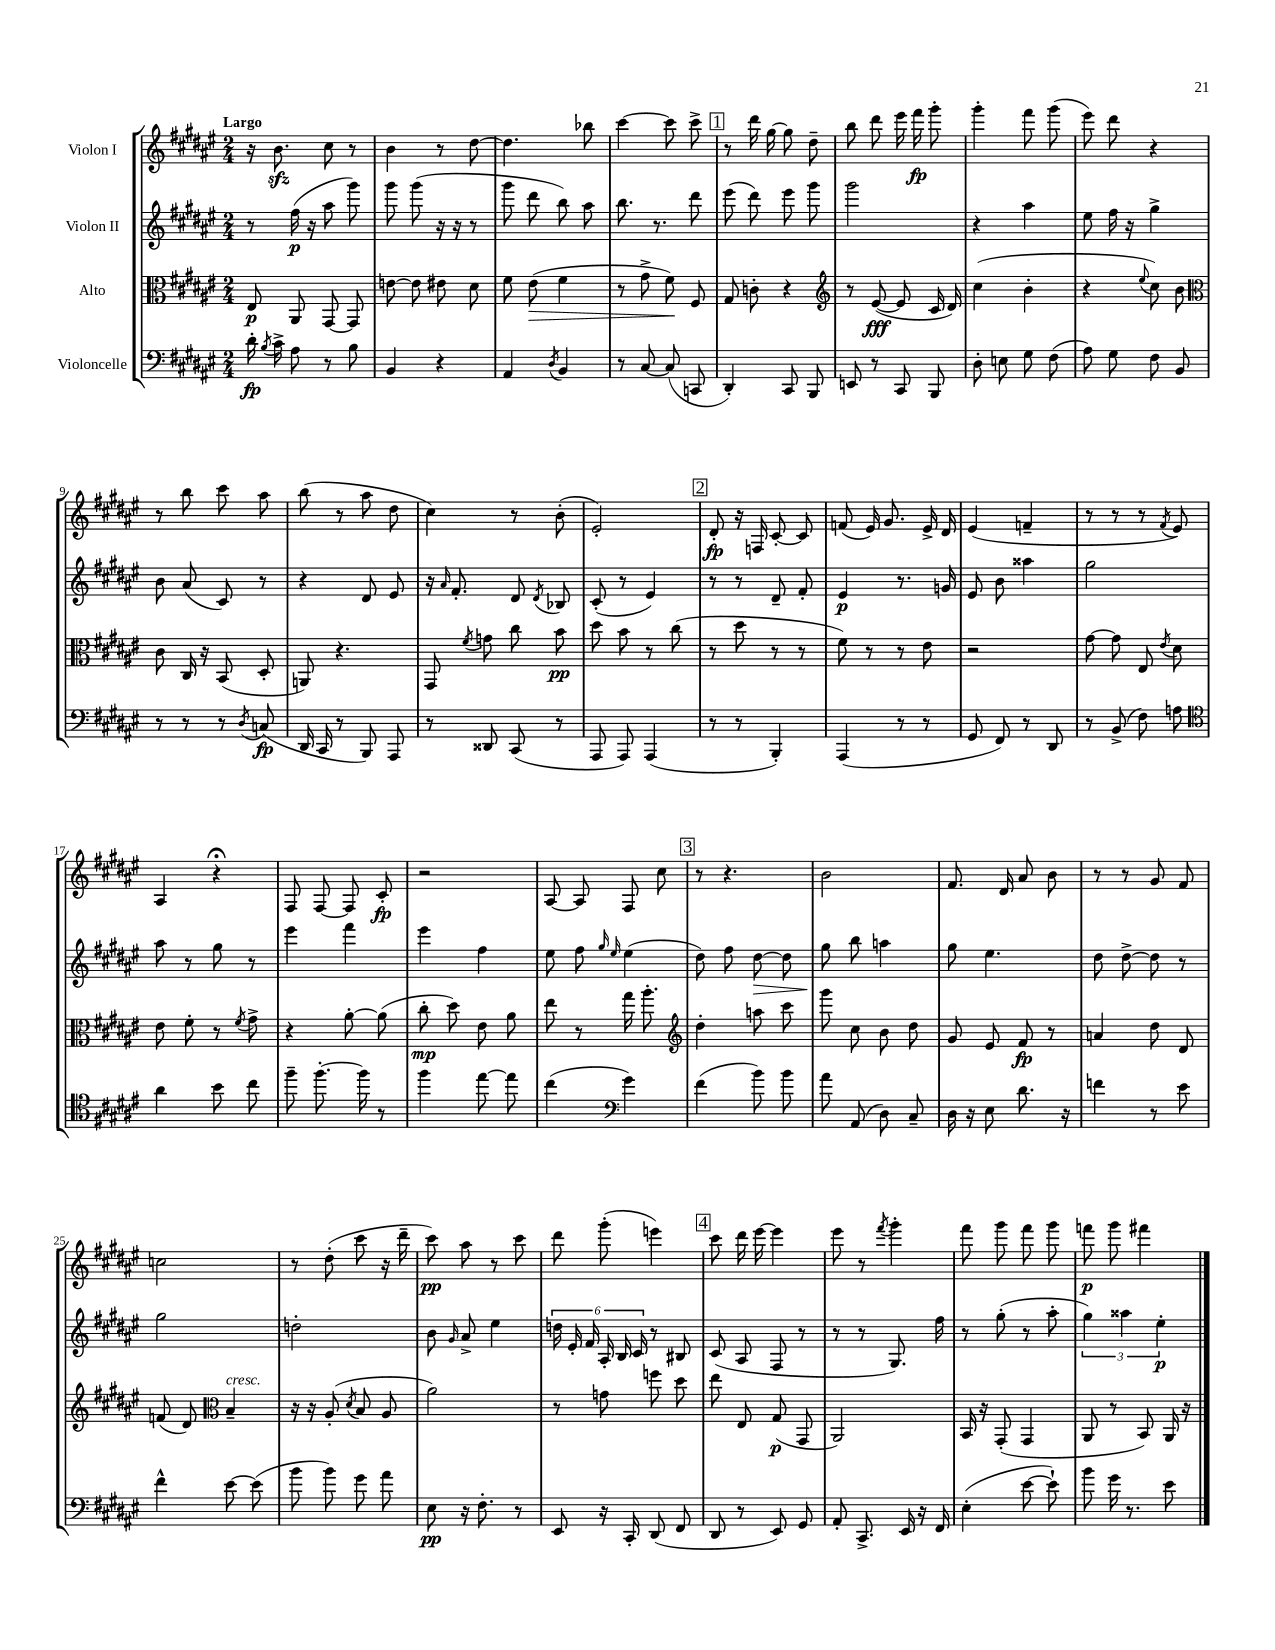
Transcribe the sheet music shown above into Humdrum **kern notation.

**kern	**dynam	**kern	**dynam	**kern	**dynam	**kern	**dynam
*part4	*part4	*part3	*part3	*part2	*part2	*part1	*part1
*staff4	*staff4	*staff3	*staff3	*staff2	*staff2	*staff1	*staff1
*I"Violoncelle	*	*I"Alto	*	*I"Violon II	*	*I"Violon I	*
*clefF4	*	*clefC3	*	*clefG2	*	*clefG2	*
*k[f#c#g#d#a#e#]	*	*k[f#c#g#d#a#e#]	*	*k[f#c#g#d#a#e#]	*	*k[f#c#g#d#a#e#]	*
*M2/4	*	*M2/4	*	*M2/4	*	*M2/4	*
=1	=1	=1	=1	=1	=1	=1	=1
!	!	!	!	!	!	!LO:TX:a:B:t=Largo	!
16d#'\	fp	8E#/	p	8r	.	16r	.
8qB/	.	.	.	.	.	.	.
16c#^\	.	.	.	.	.	8.bzz\	.
8A#\	.	8AA#/	.	(16ff#\	p	.	.
.	.	.	.	16r	.	.	.
8r	.	[8GG#/	.	8aa#\	.	8cc#\	.
8B\	.	8GG#/]	.	8ggg#\)	.	8r	.
=2	=2	=2	=2	=2	=2	=2	=2
4BB/	.	[8en\	.	8ggg#\	.	4b\	.
.	.	8e\]	.	(8ggg#\	.	.	.
4r	.	8e#X\	.	16r	.	8r	.
.	.	.	.	16r	.	.	.
.	.	8d#\	.	8r	.	[8dd#\	.
=3	=3	=3	=3	=3	=3	=3	=3
4AA#/	.	8f#\	.	8ggg#\	.	4.dd#\]	.
!	!	!	!LO:HP:b	!	!	!	!
.	.	(8e#\	>	8ddd#\	.	.	.
8qD#/	.	.	.	.	.	.	.
4BB/	.	4f#\	.	8bb\)	.	.	.
.	.	.	.	8aa#\	.	8bb-X\	.
=4	=4	=4	=4	=4	=4	=4	=4
8r	.	8r	.	8.bb\	.	[4ccc#\	.
[8C#/	.	8g#^\	.	.	.	.	.
.	.	.	.	8.r	.	.	.
(8C#/]	.	8f#\)	.	.	.	8ccc#\]	.
8CCn/	.	8F#/	]	8ddd#\	.	8ccc#^\	.
!!LO:REH:place=s1:t=1
=5	=5	=5	=5	=5	=5	=5	=5
4DD#'/)	.	8G#/	.	(8eee#\	.	8r	.
.	.	8cn'\	.	8ddd#\)	.	16ddd#\	.
.	.	.	.	.	.	[16gg#\	.
8CC#/	.	4r	.	8eee#\	.	8gg#\]	.
8BBB/	.	.	.	8ggg#\	.	8dd#~\	.
=6	=6	=6	=6	=6	=6	=6	=6
*	*	*clefG2	*	*	*	*	*
8EEn/	.	8r	.	2ggg#\	.	8bb\	.
8r	.	([8e#/	fff	.	.	8ddd#\	.
8CC#/	.	8e#/]	.	.	.	16eee#\	.
.	.	.	.	.	.	16fff#\	fp
8BBB/	.	16c#/	.	.	.	8ggg#'\	.
.	.	16d#/)	.	.	.	.	.
=7	=7	=7	=7	=7	=7	=7	=7
8D#'\	.	(4cc#\	.	4r	.	4ggg#'\	.
8En\	.	.	.	.	.	.	.
8G#\	.	4b'\	.	4aa#\	.	8fff#\	.
(8F#\	.	.	.	.	.	(8ggg#\	.
=8	=8	=8	=8	=8	=8	=8	=8
8A#\)	.	4r	.	8ee#\	.	8eee#\)	.
8G#\	.	.	.	16ff#\	.	8ddd#\	.
.	.	.	.	16r	.	.	.
.	.	8qqee#/	.	.	.	.	.
8F#\	.	8cc#\)	.	4gg#^\	.	4r	.
8BB/	.	8b\	.	.	.	.	.
!!LO:LB:g=z
=9	=9	=9	=9	=9	=9	=9	=9
*	*	*clefC3	*	*	*	*	*
8r	.	8c#\	.	8b\	.	8r	.
8r	.	16C#/	.	(8a#/	.	8bb\	.
.	.	16r	.	.	.	.	.
8r	.	(8BB/	.	8c#/)	.	8ccc#\	.
8qD#/	.	.	.	.	.	.	.
(8Cn/	fp	8D#'/	.	8r	.	8aa#\	.
=10	=10	=10	=10	=10	=10	=10	=10
16DD#/	.	8AAn/)	.	4r	.	(8bb\	.
16CC#/	.	.	.	.	.	.	.
8r	.	4.r	.	.	.	8r	.
8BBB/)	.	.	.	8d#/	.	8aa#\	.
8AAA#/	.	.	.	8e#/	.	8dd#\	.
=11	=11	=11	=11	=11	=11	=11	=11
8r	.	8GG#/	.	16r	.	4cc#\)	.
.	.	.	.	16qqa#/	.	.	.
.	.	.	.	8.f#'/	.	.	.
.	.	8qf#/	.	.	.	.	.
8DD##X/	.	8gn\	.	.	.	.	.
(8CC#/	.	8cc#\	.	8d#/	.	8r	.
.	.	.	.	8qd#/	.	.	.
8r	.	8b\	pp	8B-X/	.	(8b'\	.
=12	=12	=12	=12	=12	=12	=12	=12
8AAA#/	.	8dd#\	.	(8c#'/	.	2e#'/)	.
8AAA#/)	.	8b\	.	8r	.	.	.
(4AAA#/	.	8r	.	4e#/)	.	.	.
.	.	(8cc#\	.	.	.	.	.
!!LO:REH:place=s1:t=2
=13	=13	=13	=13	=13	=13	=13	=13
8r	.	8r	.	8r	.	8d#'/	fp
8r	.	8dd#\	.	8r	.	16r	.
.	.	.	.	.	.	16Fn/	.
4BBB'/)	.	8r	.	8d#~/	.	[8c#'/	.
.	.	8r	.	8f#'/	.	8c#/]	.
=14	=14	=14	=14	=14	=14	=14	=14
(4AAA#/	.	8f#\)	.	4e#/	p	(8fn/	.
.	.	8r	.	.	.	16e#/)	.
.	.	.	.	.	.	8.g#/	.
8r	.	8r	.	8.r	.	.	.
8r	.	8e#\	.	.	.	16e#^/	.
.	.	.	.	16gn/	.	16d#/	.
=15	=15	=15	=15	=15	=15	=15	=15
8GG#/	.	2r	.	8e#/	.	(4e#/	.
8FF#/)	.	.	.	8b\	.	.	.
8r	.	.	.	4aa##X\	.	4fn~/	.
8DD#/	.	.	.	.	.	.	.
=16	=16	=16	=16	=16	=16	=16	=16
8r	.	[8g#\	.	2gg#\	.	8r	.
(8BB^/	.	8g#\]	.	.	.	8r	.
8F#\)	.	8E#/	.	.	.	8r	.
.	.	8qe#/	.	.	.	8qf#/	.
8An\	.	8d#\	.	.	.	8e#/)	.
!!LO:LB:g=z
=17	=17	=17	=17	=17	=17	=17	=17
*clefC4	*	*	*	*	*	*	*
4a#\	.	8e#\	.	8aa#\	.	4A#/	.
.	.	8f#'\	.	8r	.	.	.
8b\	.	8r	.	8gg#\	.	4r;<	.
.	.	8qf#/	.	.	.	.	.
8cc#\	.	8g#^\	.	8r	.	.	.
=18	=18	=18	=18	=18	=18	=18	=18
8ff#~\	.	4r	.	4eee#\	.	8F#/	.
[8.ff#'\	.	.	.	.	.	[8F#/	.
.	.	[8a#'\	.	4fff#\	.	8F#/]	.
16ff#\]	.	.	.	.	.	.	.
8r	.	(8a#\]	.	.	.	8c#'/	fp
=19	=19	=19	=19	=19	=19	=19	=19
4ff#\	.	8cc#'\	mp	4eee#\	.	2r	.
.	.	8dd#\)	.	.	.	.	.
[8ee#\	.	8e#\	.	4ff#\	.	.	.
8ee#\]	.	8a#\	.	.	.	.	.
=20	=20	=20	=20	=20	=20	=20	=20
(4cc#\	.	8ee#\	.	8ee#\	.	[8A#/	.
.	.	8r	.	8ff#\	.	8A#/]	.
*clefF4	*	*	*	*	*	*	*
.	.	.	.	16qqgg#/	.	.	.
.	.	.	.	16qqee#/	.	.	.
4g#\)	.	16gg#\	.	(4ee#\	.	8F#/	.
.	.	8.aa#'\	.	.	.	.	.
.	.	.	.	.	.	8cc#\	.
!!LO:REH:place=s1:t=3
=21	=21	=21	=21	=21	=21	=21	=21
*	*	*clefG2	*	*	*	*	*
(4f#\	.	4dd#'\	.	8dd#\)	.	8r	.
.	.	.	.	8ff#\	.	4.r	.
!	!	!	!	!	!LO:HP:b	!	!
8b\)	.	8aan\	.	[8dd#\	>	.	.
8b\	.	8ccc#\	.	8dd#\]	.	.	.
=22	=22	=22	=22	=22	=22	=22	=22
8a#\	.	8ggg#\	.	8gg#\	.	2b\	.
(8AA#/	.	8cc#\	.	8bb\	]	.	.
8D#\)	.	8b\	.	4aan\	.	.	.
8C#~/	.	8dd#\	.	.	.	.	.
=23	=23	=23	=23	=23	=23	=23	=23
16D#\	.	8g#/	.	8gg#\	.	8.f#/	.
16r	.	.	.	.	.	.	.
8E#\	.	8e#/	.	4.ee#\	.	.	.
.	.	.	.	.	.	16d#/	.
8.d#\	.	8f#/	fp	.	.	8a#/	.
.	.	8r	.	.	.	8b\	.
16r	.	.	.	.	.	.	.
=24	=24	=24	=24	=24	=24	=24	=24
4fn\	.	4an/	.	8dd#\	.	8r	.
.	.	.	.	[8dd#^\	.	8r	.
8r	.	8dd#\	.	8dd#\]	.	8g#/	.
8e#\	.	8d#/	.	8r	.	8f#/	.
!!LO:LB:g=z
=25	=25	=25	=25	=25	=25	=25	=25
4f#^^\	.	(8fn/	.	2gg#\	.	2ccn\	.
.	.	8d#/)	.	.	.	.	.
*	*	*clefC3	*	*	*	*	*
!	!	!LO:TX:a:i:t=cresc.	!	!	!	!	!
[8e#\	.	4B~/	.	.	.	.	.
(8e#\]	.	.	.	.	.	.	.
=26	=26	=26	=26	=26	=26	=26	=26
8b\	.	16r	.	2ddn'\	.	8r	.
.	.	16r	.	.	.	.	.
8b\)	.	(8A#'/	.	.	.	(8dd#'\	.
.	.	8qd#/	.	.	.	.	.
8g#\	.	8B/	.	.	.	8ccc#\	.
8a#\	.	8A#/	.	.	.	16r	.
.	.	.	.	.	.	16ddd#~\	.
=27	=27	=27	=27	=27	=27	=27	=27
8E#\	pp	2a#\)	.	8b\	.	8ccc#\)	pp
.	.	.	.	16qqg#/	.	.	.
16r	.	.	.	8a#^/	.	8aa#\	.
8.F#'\	.	.	.	.	.	.	.
.	.	.	.	4ee#\	.	8r	.
8r	.	.	.	.	.	8ccc#\	.
=28	=28	=28	=28	=28	=28	=28	=28
8EE#/	.	8r	.	24ddn\	.	8ddd#\	.
.	.	.	.	24e#'/	.	.	.
.	.	.	.	24f#/	.	.	.
16r	.	8gn\	.	24A#'/	.	(8ggg#'\	.
.	.	.	.	24B/	.	.	.
16CC#'/	.	.	.	.	.	.	.
.	.	.	.	24c#/	.	.	.
(8DD#/	.	8ffn\	.	8r	.	4eeen\)	.
8FF#/	.	8dd#\	.	8B#X/	.	.	.
!!LO:REH:place=s1:t=4
=29	=29	=29	=29	=29	=29	=29	=29
8DD#/	.	8ee#\	.	(8c#/	.	8ccc#\	.
8r	.	8E#/	.	8A#/	.	16ddd#\	.
.	.	.	.	.	.	[16eee#\	.
8EE#/)	.	(8G#/	p	8F#/	.	4eee#\]	.
8GG#/	.	8GG#/	.	8r	.	.	.
=30	=30	=30	=30	=30	=30	=30	=30
8AA#'/	.	2AA#/)	.	8r	.	8eee#\	.
8.CC#^/	.	.	.	8r	.	8r	.
.	.	.	.	.	.	8qfff#/	.
.	.	.	.	8.G#/)	.	4ggg#'\	.
16EE#/	.	.	.	.	.	.	.
16r	.	.	.	.	.	.	.
16FF#/	.	.	.	16ff#\	.	.	.
=31	=31	=31	=31	=31	=31	=31	=31
(4E#'\	.	16BB/	.	8r	.	8fff#\	.
.	.	16r	.	.	.	.	.
.	.	(8GG#'/	.	(8gg#'\	.	8ggg#\	.
[8e#\	.	4GG#/	.	8r	.	8fff#\	.
8e#`\])	.	.	.	8aa#'\	.	8ggg#\	.
=32	=32	=32	=32	=32	=32	=32	=32
8b\	.	8AA#/	.	6gg#\)	.	8fffn\	p
16g#\	.	8r	.	.	.	8ggg#\	.
.	.	.	.	6aa##X\	.	.	.
8.r	.	.	.	.	.	.	.
.	.	8BB/)	.	.	.	4fff#X\	.
.	.	.	.	6ee#'\	p	.	.
8e#\	.	16AA#/	.	.	.	.	.
.	.	16r	.	.	.	.	.
==	==	==	==	==	==	==	==
*-	*-	*-	*-	*-	*-	*-	*-
